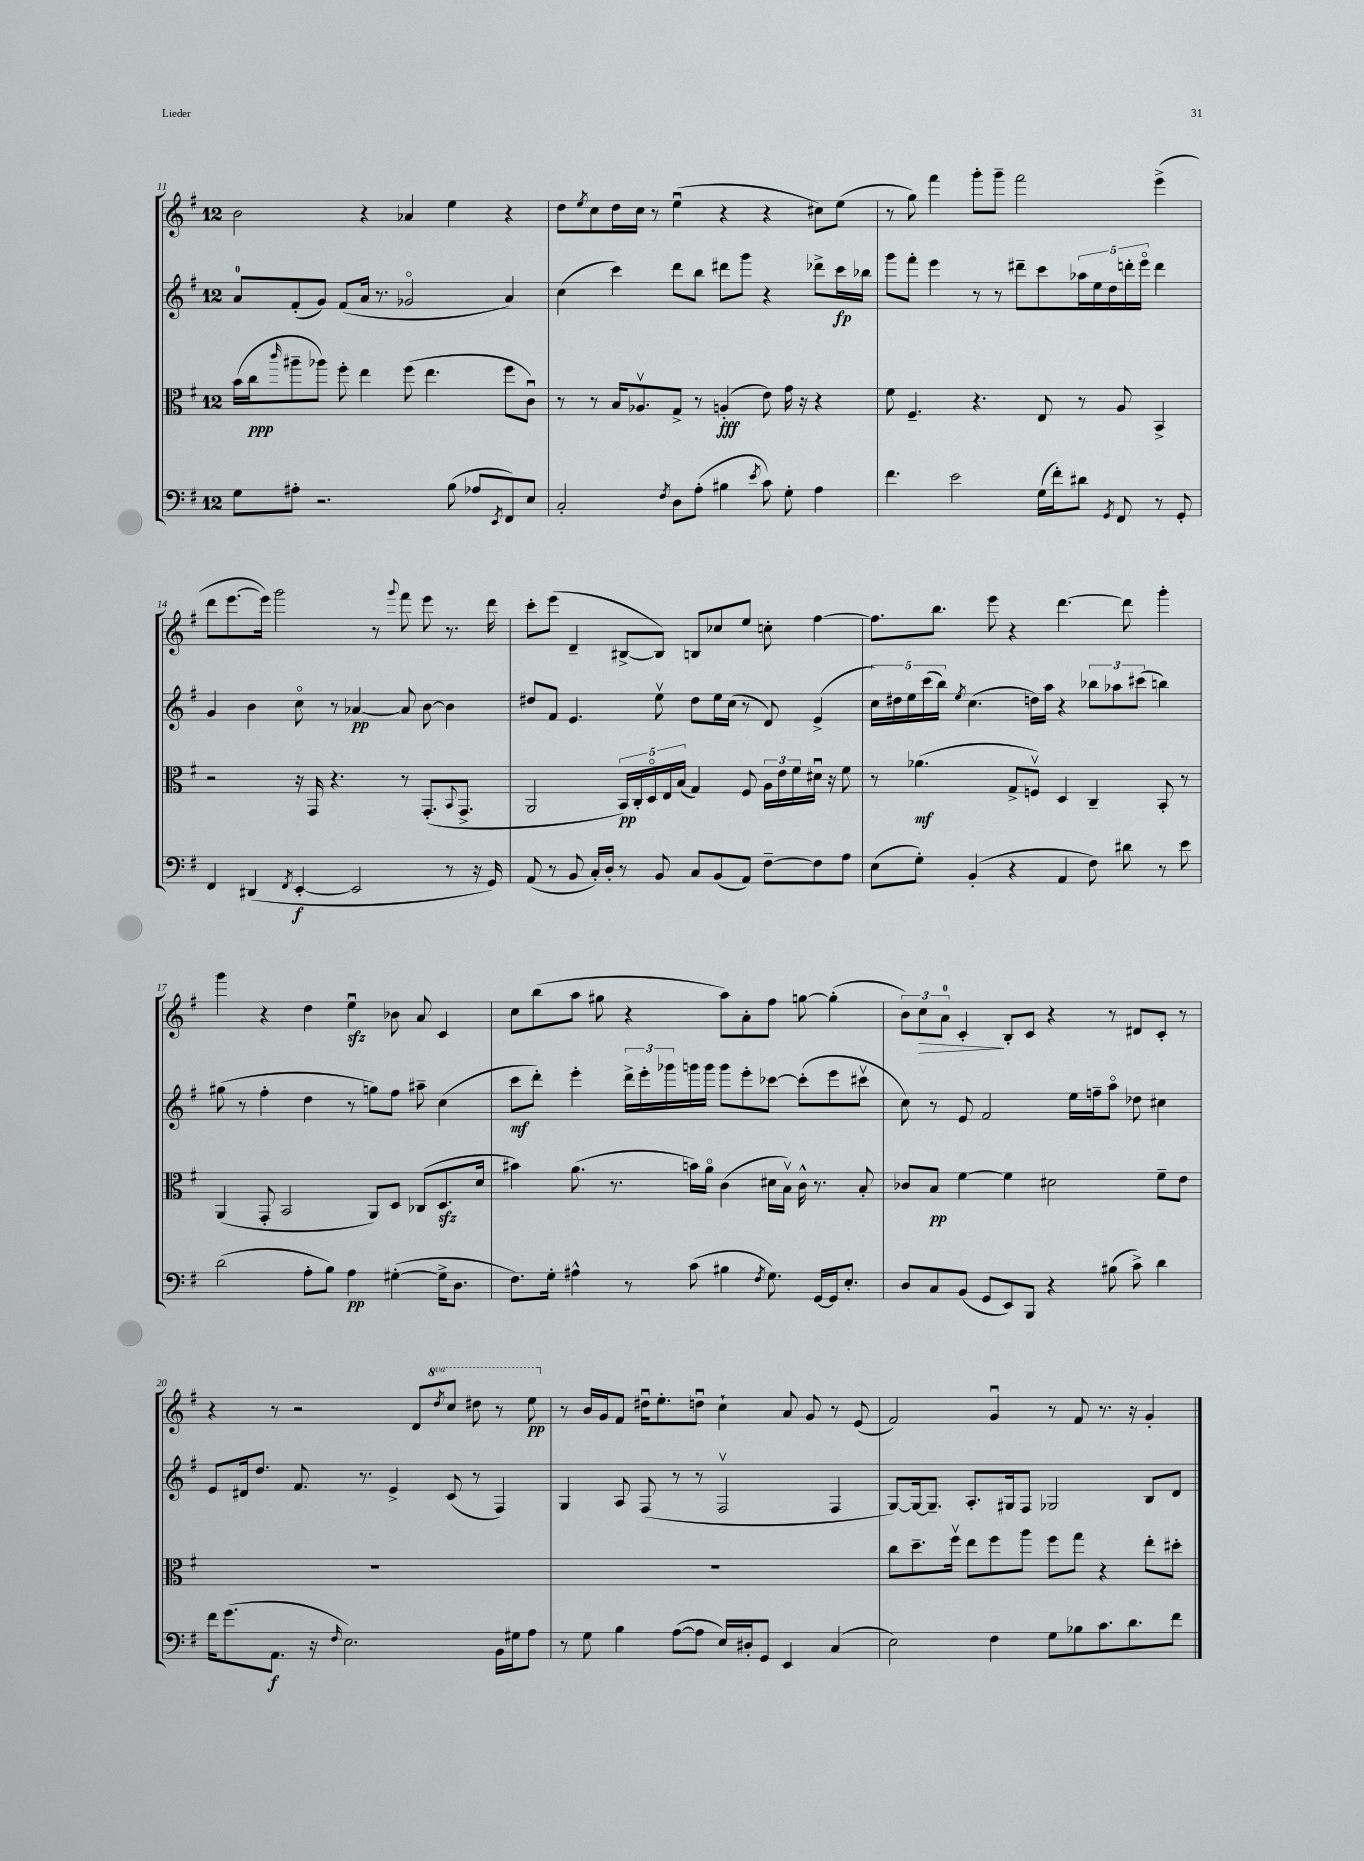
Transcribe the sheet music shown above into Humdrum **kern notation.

**kern	**kern	**kern	**kern
*staff4	*staff3	*staff2	*staff1
*clefF4	*clefC3	*clefG2	*clefG2
*k[f#]	*k[f#]	*k[f#]	*k[f#]
*M12/8	*M12/8	*M12/8	*M12/8
8G\L	(16b\LL	8a/L	2b\
.	16cc\J	.	.
.	16qqccc/	.	.
8A#'\J	8aa#~\	(8f#'/	.
2.r	8aa-\J)	8g/J)	.
.	8ff#'\	(8f#/L	.
.	4ee\	16a/Jk	4r
.	.	8.r	.
.	(8ff#\	2g-o/	4a-/
.	4.ee\	.	.
(8B\	.	.	4ee\
8A-/L	.	.	.
8qEE/	.	.	.
8FF#/)	8ff#\L	4a/)	4r
8E/J	8cu\J)	.	.
=	=	=	=
2C'/	8r	(4cc\	8dd\L
.	.	.	8qee/
.	8r	.	8cc\
.	16B/LK	4ccc\)	16dd\L
.	8.A-v/	.	16cc\JJ
.	.	.	8r
8qF#/	.	.	.
8D\L	8G^/J	8ddd\L	(4eeu\
(8A'\J	8r	8bb\J	.
4B#\	(4A'/	8ddd#\L	4r
.	.	8ggg\J	.
8qe/	.	.	.
8c\)	8e\)	4r	4r
8G'\	16g\	.	.
.	16r	.	.
4A\	4r	8ddd-^\L	8cc#\L)
.	.	16ccc\L	(8ee\J
.	.	16bb-\JJ	.
=	=	=	=
4.f#\	8f#\	8ggg\L	8r
.	4.F#~/	8fff#'\J	8gg\)
.	.	4eee\	4fff#\
2e\	.	.	.
.	4.r	8r	8ggg'\L
.	.	8r	8ggg~\J
.	.	8ddd#~\L	2fff#\
(16G\LL	8E/	8ccc\	.
16f#'\J)	.	.	.
8d#\J	8r	20aa-\L	.
.	.	20ee\	.
.	.	20dd\	.
8qGG/	.	.	.
8FF#/	8A/	.	.
.	.	20ddd'\	.
.	.	20eeeo\JJ	.
8r	4BB^/	4ddd\	(4eee^\
8GG'/	.	.	.
=	=	=	=
4FF#/	2r	4g/	8ddd\L
.	.	.	[8.eee\
(4DD#/	.	4b\	.
.	.	.	16eee\]Jk)
.	.	.	2ggg\
8qFF#/	.	.	.
[4EE'/	16r	8cco\	.
.	16GG/	.	.
.	4.r	8r	.
2EE/]	.	[4a-/	.
.	.	.	8r
.	.	.	8qqggg/
.	8r	8a-/]	8fff#\
.	(8.GG'/L	[8b\	8eee\
8r	.	4b\]	8.r
.	8qqBB/	.	.
.	8.GG^/J	.	.
16r	.	.	.
16GG/)	.	.	16ddd\
=	=	=	=
(8AA/	2AA/	8dd#/L	8ccc'\L
8r	.	8f#/J	(8eee\J
8BB/	.	4.e/	4d~/
16C'/LL)	.	.	.
16D'/JJ	.	.	.
8r	20BB/LL)	.	[8B#^/L
.	20C'/	.	.
.	20Do/	.	.
8BB/	.	8eev\	8B#/]J)
.	20E/	.	.
.	(20B/JJ	.	.
8C/L	4G/)	8dd#\L	8B/L
(8BB/	.	16ee\L	8cc-/
.	.	(16cc\JJ	.
8AA/J)	8F#/	8r	8ee/J
[8F#~\L	24A\LL	8d/)	8cc'\
.	24e\	.	.
.	24f#\	.	.
8F#\]	16d#u\JJ	(4e^/	[4ff#\
.	16r	.	.
8A\J	8f#\	.	.
=	=	=	=
(8E\L	8r	20cc\LL)	8.ff#\]L
.	.	20dd#\	.
.	.	20ee\	.
8G'\J)	(4.a-\	.	.
.	.	(20ccc\	.
.	.	.	8.bb\J
.	.	20bb\JJ)	.
.	.	8qee/	.
(4BB'/	.	(4.cc\	.
.	.	.	8eee\
4r	8G^/L	.	4r
.	8Fv/J)	16dd\LL)	.
.	.	16aa\JJ	.
4AA/	4D/	4r	[4.ddd\
8F#\)	4C~/	12bb-\L	.
.	.	12aa-\	.
8d#\	.	.	8ddd\]
.	.	(12ccc#\J	.
8r	8BB'/	4bb\)	4ggg'\
8e\	8r	.	.
=	=	=	=
(2d\	(4AA/	(8gg#\	4ggg\
.	.	8r	.
.	8GG'/	4ff#'\	4r
.	2BB/	.	.
8A'\L	.	4dd\	4dd\
8B\J)	.	.	.
4A\	.	8r	4eeu\
.	8AA/L)	8gg\L)	.
([4G#'\	8D/J	8ff#\J	8b-\
.	(8C-/L	8aa#~\	8a/
16G#^\]LK	8.D/	(4cc\	4c/
8.D\J	.	.	.
.	16d/Jk	.	.
=	=	=	=
8.F#\L)	4b#\)	8ccc\L	8cc\L
.	.	8ddd'\J)	(8bb\
16G'\Jk	.	.	.
4A#^^\	(8.a\	4eee'\	8aa\J
.	.	.	8gg#\
.	8.r	.	.
8r	.	24ddd^\LL	4r
.	.	24eee'\	.
.	.	24ggg-\	.
(8c\	16b\LL)	16ggg\	.
.	16ao\JJ	16ggg\JJ	.
4B#\	(4c\	8ggg\L	8aa\L)
.	.	8eee'\	8a'\
8qF#/	.	.	.
8.G\)	16d#\LL	[8ccc-\J	8ff#\J
.	16Bv\JJ)	.	.
.	16c^^\	(8ccc-'\]L	[8gg\
[16GG/LL	8.r	.	.
16GG/]J	.	8eee\	(4gg'\]
8.E'/J	.	.	.
.	8B'/	8ccc#v\J	.
=	=	=	=
8D/L	8c-/L	8cc\)	12b\L)
.	.	.	12cc\
8C/	8B/J	8r	.
.	.	.	12a\J
(8BB/J	[4f#\	8e/	4c'/
8GG/L	.	2f#/	.
8EE/)	4f#\]	.	8B'/L
8BBB/J	.	.	8c/J
4r	2d#\	.	4r
.	.	16ee\LL	.
.	.	16ff~\J	.
(8B#\	.	8aao\J	8r
8c^\)	.	8dd-\	8d#/L
4d\	8f#~\L	4cc#\	8c'/J
.	8e\J	.	8r
=	=	=	=
16f#\LK	1.r	8e/L	4r
(8.g\	.	.	.
.	.	16d#/k	.
.	.	8.dd/J	.
8.AA\J	.	.	8r
.	.	8.f#/	2r
16r	.	.	.
16qqF#/	.	.	.
2.E\)	.	.	.
.	.	8.r	.
.	.	4e^/	.
.	.	.	8d/L
.	.	.	8qddd/
.	.	(8c/	8ccc/J
.	.	8r	8ddd#\
16BB\LL	.	4F#/)	8r
16G#\J	.	.	.
8A\J	.	.	8eee\
=	=	=	=
8r	1.r	4G/	8r
8G\	.	.	16b/LL
.	.	.	16g/J
4B\	.	8A/	8f#/J
.	.	(8F#/	16dd#u\LK
.	.	.	8.ee'\
([8A\L	.	8r	.
8A\]J	.	8r	8ddu\J
16E/LL)	.	2F#v/	4cc`\
16D#'/J	.	.	.
8GG/J	.	.	.
4EE/	.	.	8a/
.	.	.	8g/
(4C/	.	4F#/	8r
.	.	.	(8e/
=	=	=	=
2E\)	8cc\L	[8G/L)	2f#/)
.	8.dd~\	16G/_k	.
.	.	8.G~/]J	.
.	16ff#v\Jk	.	.
.	8ee\L	8.A'/L	.
4F#\	8ff#\	.	4gu/
.	.	16G#/k	.
.	8aa\J	8F#/J	.
8G\L	8ff#\L	2G-/	8r
8B-\	8gg\J	.	8f#/
8.c\	4r	.	8.r
8.d\	.	.	16r
.	8ee'\L	8B/L	4g'/
8f#\J	8dd#'\J	8d/J	.
==	==	==	==
*-	*-	*-	*-
